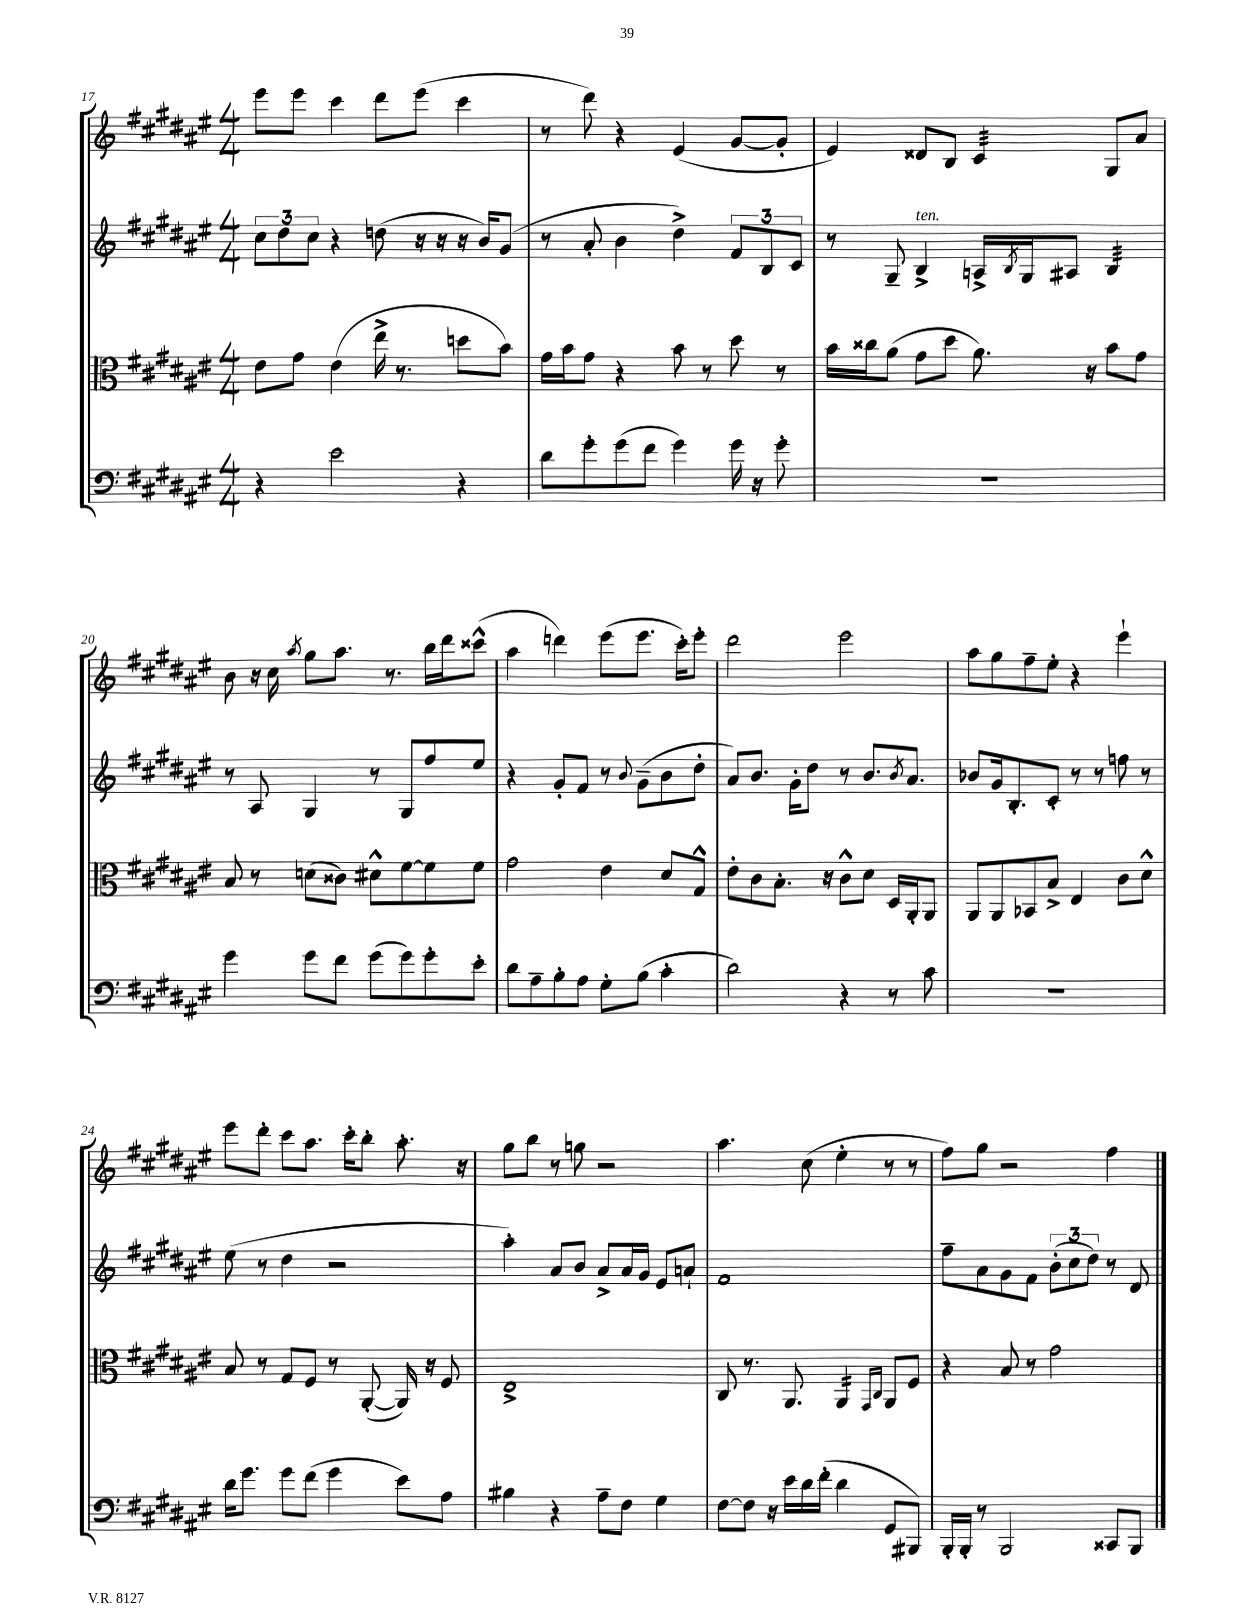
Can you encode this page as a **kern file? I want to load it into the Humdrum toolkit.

**kern	**kern	**kern	**kern
*staff4	*staff3	*staff2	*staff1
*clefF4	*clefC3	*clefG2	*clefG2
*k[f#c#g#d#a#e#]	*k[f#c#g#d#a#e#]	*k[f#c#g#d#a#e#]	*k[f#c#g#d#a#e#]
*M4/4	*M4/4	*M4/4	*M4/4
4r	8e#	12cc#	8eee#
.	.	12dd#	.
.	8g#	.	8eee#
.	.	12cc#	.
2e#	(4e#	4r	4ccc#
.	16ee#^	(8dd	8ddd#
.	8.r	.	.
.	.	16r	(8eee#
.	.	16r	.
4r	8dd	16r	4ccc#
.	.	16b)	.
.	8b)	(8g#	.
=	=	=	=
8d#	16g#	8r	8r
.	16b	.	.
8g#'	8g#	8a#'	8ddd#)
(8g#	4r	4b	4r
8f#	.	.	.
4g#)	8b	4dd#^)	(4e#
.	8r	.	.
16g#	8dd#	12f#	[8g#
16r	.	.	.
.	.	12B	.
8g#'	8r	.	8g#']
.	.	12c#	.
=	=	=	=
1r	16b	8r	4e#)
.	16cc##	.	.
.	(8a#	8G#~	.
.	8g#	4B^	8d##
.	8dd#	.	8B
.	8.a#)	16A^	4c#
.	.	8qB	.
.	.	16G#	.
.	.	8A#	.
.	16r	.	.
.	8b	4B	8G#
.	8g#	.	8a#
=	=	=	=
4g#	8B	8r	8b
.	8r	8A#	16r
.	.	.	16cc#
.	.	.	8qaa#
8g#	(8d	4G#	8gg#
8f#	8c##)	.	8.aa#
(8g#	8d#^^	8r	.
.	.	.	8.r
8g#)	[8f#	8G#	.
8g#'	8f#]	8ff#	16bb
.	.	.	16ddd#
8e#'	8f#	8ee#	(8ccc##^^
=	=	=	=
8d#	2g#	4r	4aa#
8A#~	.	.	.
8B'	.	8g#'	4ddd)
8A#	.	8f#	.
8G#'	4e#	8r	(8eee#
.	.	8qqb	.
(8B	.	(8g#~	8.eee#
4c#'	8d#	8b	.
.	.	.	16ccc#')
.	8G#^^	8dd#'	8eee#'
=	=	=	=
2d#)	8e#'	8a#)	2ddd#
.	8c#	8.b	.
.	8.B'	.	.
.	.	16g#'	.
.	.	8dd#	.
.	16r	.	.
4r	8c#^^	8r	2eee#
.	8d#	8.b	.
8r	16D#	.	.
.	.	8qb	.
.	16AA#'	8.a#	.
8c#	8AA#	.	.
=	=	=	=
1r	8AA#	8b-	8aa#
.	8AA#	16g#	8gg#
.	.	8.B'	.
.	8BB-	.	8ff#~
.	8B^	8c#'	8ee#'
.	4E#	8r	4r
.	.	8r	.
.	8c#	8ff	4eee#`
.	8d#^^	8r	.
=	=	=	=
16d#	8B	(8ee#	8eee#
8.g#	.	.	.
.	8r	8r	8ddd#'
8g#	8G#	4dd#	8ccc#
(8f#	8F#	.	8.aa#
4g#	8r	2r	.
.	.	.	16ccc#'
.	([8AA#'	.	8bb'
8e#)	16AA#])	.	8.aa#'
.	16r	.	.
8A#	8F#	.	.
.	.	.	16r
=	=	=	=
4B#	1E#^	4aa#')	8gg#
.	.	.	8bb
4r	.	8a#	8r
.	.	8b	8gg
8A#~	.	8a#^	2r
8F#	.	16a#	.
.	.	16g#	.
4G#	.	8e#	.
.	.	8a`	.
=	=	=	=
[8F#	8C#	1f#	4.aa#
8F#]	8.r	.	.
16r	.	.	.
16e#	8.AA#	.	.
16d#	.	.	(8cc#
(16f#'	.	.	.
4d#	4AA#	.	4ee#'
.	16qqGG#	.	.
.	16qqC#	.	.
8GG#	8AA#	.	8r
8BBB#)	8F#	.	8r
=	=	=	=
16BBB'	4r	8ff#~	8ff#)
16BBB'	.	.	.
8r	.	8a#	8gg#
2BBB	8B	8g#	2r
.	8r	8f#	.
.	2g#	(12b'	.
.	.	12cc#	.
.	.	12dd#)	.
8CC##	.	8r	4ff#
8BBB	.	8d#	.
==	==	==	==
*-	*-	*-	*-
